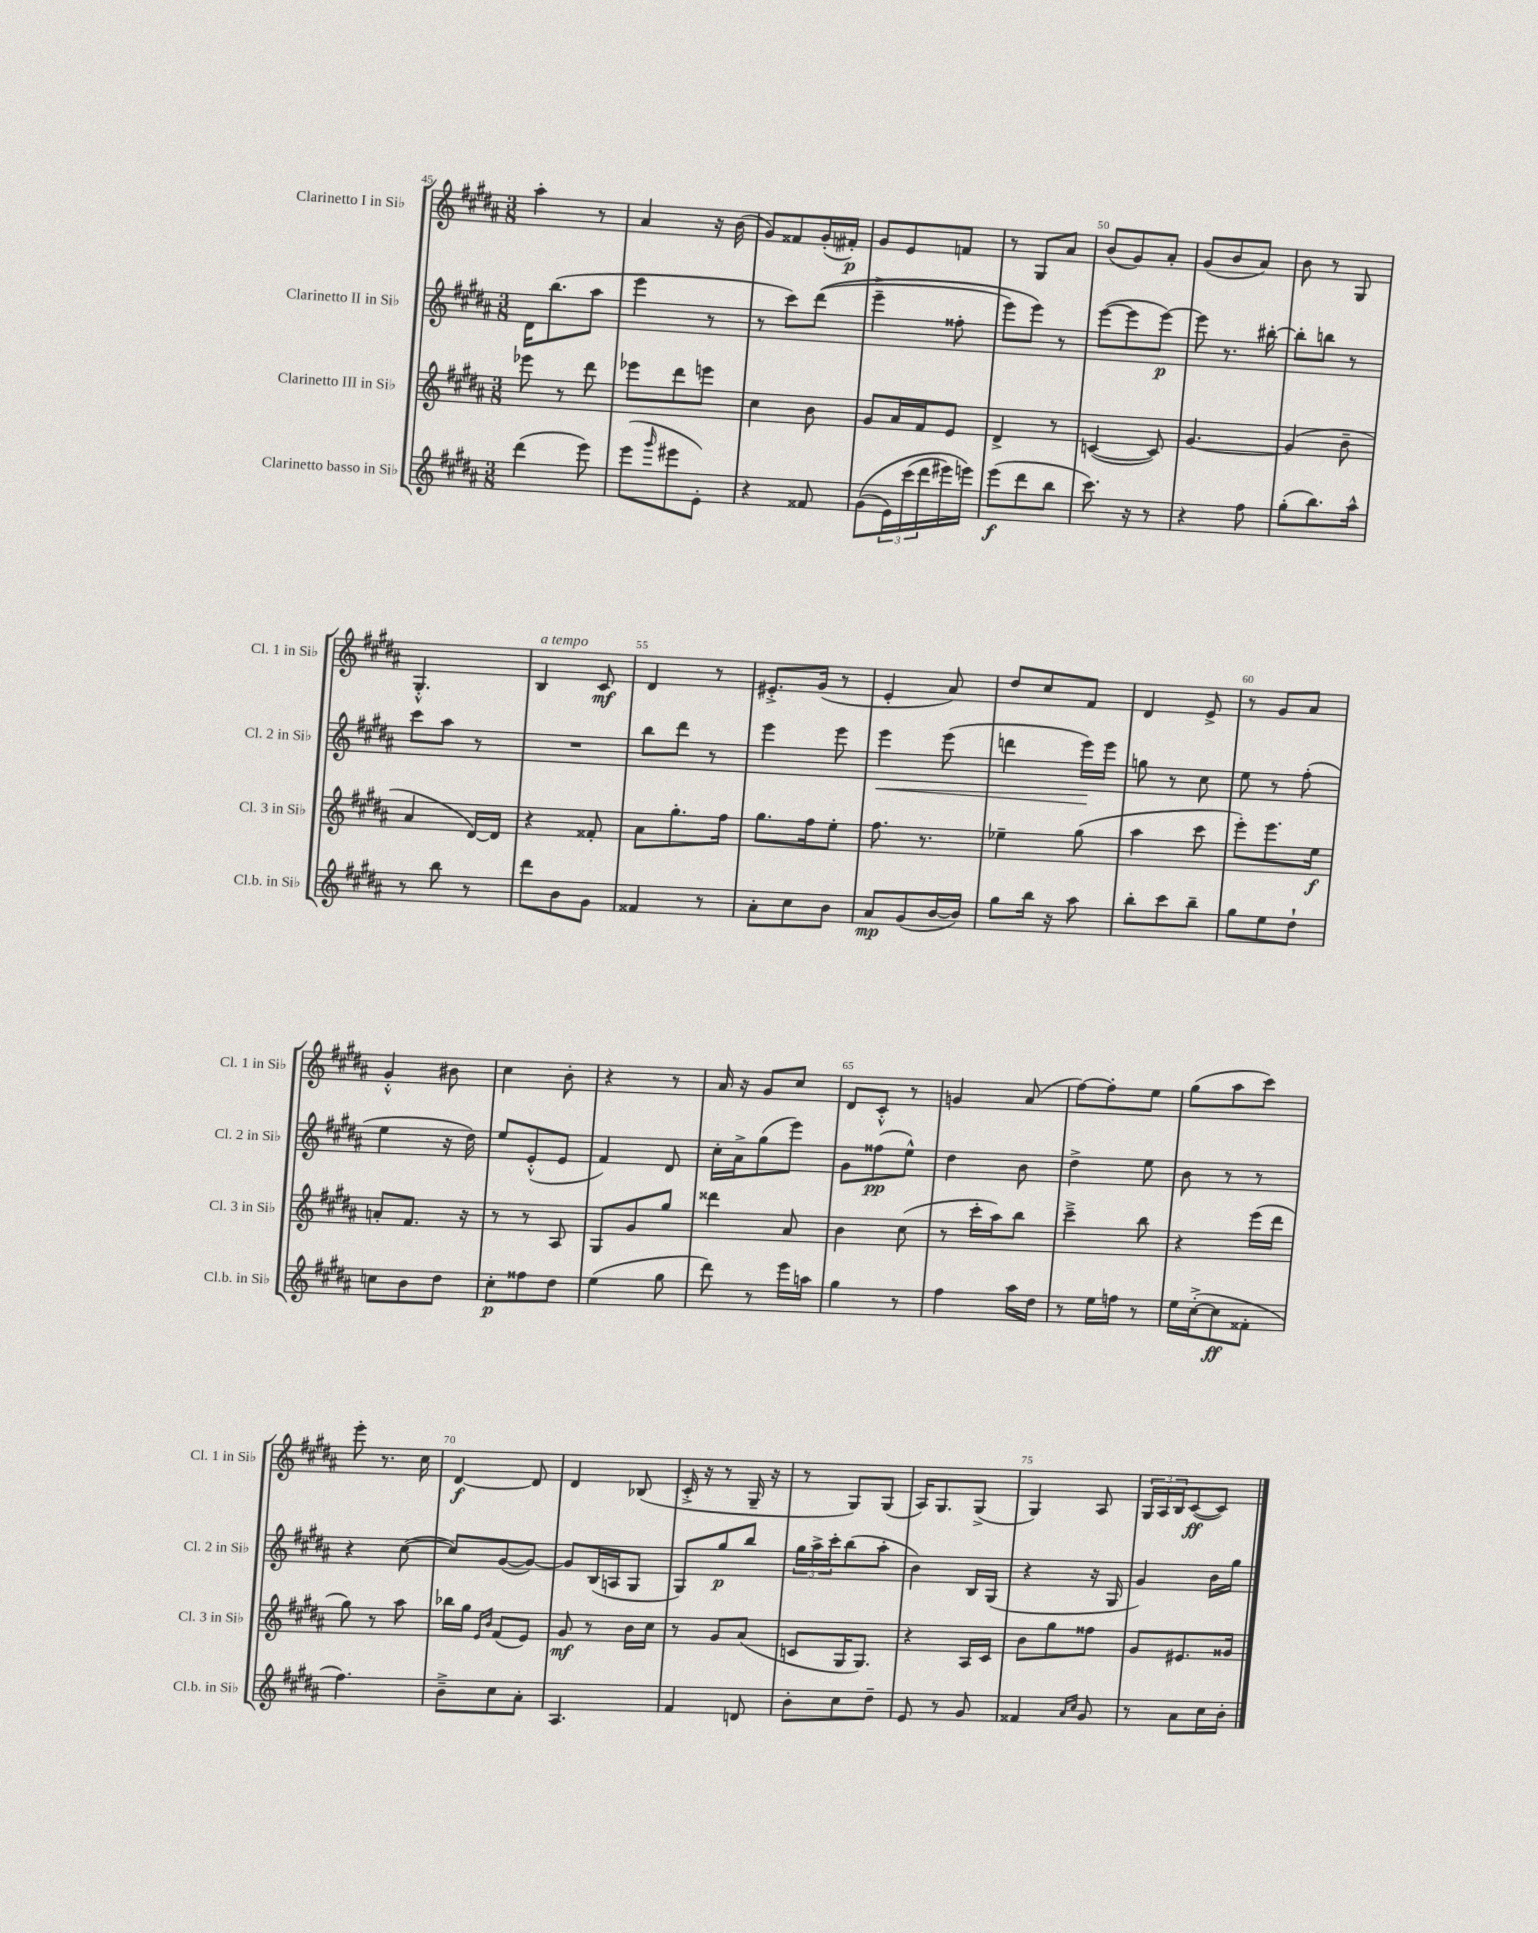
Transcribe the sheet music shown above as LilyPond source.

<<
\new StaffGroup <<
\new Staff = "s0" \with { instrumentName = "Clarinetto I in Sib" shortInstrumentName = "Cl. 1 in Sib" } {
    \clef treble \key b \major \numericTimeSignature \time 3/8
    ais''4-. r8 |
    ais'4 r16 b'16( |
    gis'8) fisis'8 gis'16-.( fis'16-.\p) |
    gis'8 e'8 f'8 |
    r8 gis8 ais'8 |
    b'8( gis'8) ais'8-. |
    gis'8( b'8 ais'8) |
    b'8 r8 gis8 |
    gis4.-.-^ |
    b4^\markup { \italic "a tempo" } cis'8\mf |
    dis'4 r8 |
    eis'8.-.-> gis'16( r8 |
    e'4-. ais'8) |
    dis''8 cis''8 fis'8 |
    dis'4 e'8-> |
    r8 gis'8 ais'8 |
    gis'4-.-^ bis'8 |
    cis''4 b'8-. |
    r4 r8 |
    ais'16 r16 gis'8 cis''8 |
    dis'8 cis'8-.-^ r8 |
    g'4 ais'8( |
    fis''8~) fis''8-. e''8 |
    gis''8( ais''8 cis'''8) |
    e'''8-. r8. cis''16 |
    dis'4~\f dis'8 |
    dis'4 bes8( |
    cis'16-.-> r16 r8 gis16-- r16 |
    r8 gis8) gis8( |
    ais16) gis8. gis8->( |
    gis4) ais8 |
    \tuplet 3/2 { gis16 ais16 b16 } cis'8~\ff( cis'8) \bar "|." |
}
\new Staff = "s1" \with { instrumentName = "Clarinetto II in Sib" shortInstrumentName = "Cl. 2 in Sib" } {
    \clef treble \key b \major \numericTimeSignature \time 3/8
    dis'16 b''8.( ais''8 |
    e'''4 r8 |
    r8 cis'''8) dis'''8(\( |
    e'''4---> fisis''8-. |
    e'''8) e'''8\) r8 |
    e'''8~( e'''8 e'''8~\p) |
    e'''8 r8. bis''16~-. |
    bis''8-. b''8 r8 |
    cis'''8 ais''8 r8 |
    R4. |
    b''8 dis'''8 r8 |
    e'''4 e'''8 |
    e'''4\< e'''8( |
    d'''4 e'''16\!) e'''16 |
    g''8 r8 cis''8 |
    e''8 r8 fis''8-.( |
    e''4 r16 dis''16) |
    e''8 e'8-.-^( e'8 |
    fis'4) dis'8 |
    cis''16-. ais'16-> gis''8( e'''8) |
    gis'8 fisis''8\pp( e''8-^) |
    dis''4 b'8 |
    dis''4-> e''8 |
    b'8 r8 r8 |
    r4 cis''8~( |
    cis''8) gis'8~( gis'8~) |
    gis'8 b16( a16 gis8 |
    gis8) gis''8\p b''8 |
    \tuplet 3/2 { gis''16 ais''16-> cis'''16-. } b''8( ais''8-. |
    b'4) b16 gis16( |
    r4 r16 gis16 |
    gis'4) b'16 gis''16 \bar "|." |
}
\new Staff = "s2" \with { instrumentName = "Clarinetto III in Sib" shortInstrumentName = "Cl. 3 in Sib" } {
    \clef treble \key b \major \numericTimeSignature \time 3/8
    ees'''8 r8 dis'''8 |
    ees'''8 dis'''8 e'''8 |
    cis''4 b'8 |
    gis'8 ais'16 fis'16 e'8 |
    dis'4-> r8 |
    c'4~( c'8) |
    gis'4.~ |
    gis'4( b'8-- |
    ais'4 dis'16~) dis'16 |
    r4 fisis'8-. |
    ais'8 gis''8.-. fis''16 |
    gis''8. fis''16 e''8-. |
    fis''8. r8. |
    ees''4-- gis''8( |
    ais''4 cis'''8 |
    e'''8-.) e'''8. e''16\f |
    a'8-. fis'8. r16 |
    r8 r8 ais8 |
    gis8 gis'8 gis''8 |
    disis'''4 ais'8 |
    b'4 cis''8( |
    r8 cis'''16-. ais''16) b''8 |
    cis'''4---> b''8 |
    r4 e'''16( dis'''16 |
    gis''8) r8 ais''8 |
    bes''16 gis''16 \grace { e'16 b'16 } fis'8( e'8) |
    gis'8\mf r8 b'16 cis''16 |
    r8 gis'8 ais'8( |
    c'8 gis16 gis8.) |
    r4 ais16 cis'16 |
    b'8 gis''8 fisis''8 |
    gis'8 eis'8. gisis'16 \bar "|." |
}
\new Staff = "s3" \with { instrumentName = "Clarinetto basso in Sib" shortInstrumentName = "Cl.b. in Sib" } {
    \clef treble \key b \major \numericTimeSignature \time 3/8
    dis'''4( e'''8) |
    e'''8( \grace { gis'''16 } eis'''8 e'8-.) |
    r4 fisis'8 |
    gis'8(\( \tuplet 3/2 { e'16) cis'''16( dis'''16 } eis'''16) e'''16\) |
    e'''8\f( dis'''8 b''8 |
    cis'''8.) r16 r8 |
    r4 fis''8 |
    gis''8-.( b''8.) ais''16-^ |
    r8 b''8 r8 |
    dis'''8 b'8 gis'8 |
    fisis'4 r8 |
    ais'8-. cis''8 b'8 |
    ais'8\mp gis'8( b'16~ b'16) |
    gis''8 b''16 r16 ais''8 |
    b''8-. cis'''8 b''8-- |
    gis''8 e''8 dis''8-! |
    c''8 b'8 dis''8 |
    cis''8-.\p fisis''8 dis''8 |
    e''4( gis''8 |
    dis'''8) r8 e'''16 a''16 |
    gis''4 r8 |
    fis''4 ais''16 dis''16 |
    r8 e''16 f''16 r8 |
    e''16 cis''16~-.->( cis''8\ff fisis'8-. |
    fis''4.) |
    b'8---> cis''8 ais'8-. |
    ais4. |
    fis'4 d'8 |
    b'8-. cis''8 dis''8-- |
    e'8 r8 gis'8 |
    fisis'4 \grace { ais'16 cis''16 } gis'8 |
    r8 ais'8 cis''16 b'16-. \bar "|." |
}
>>
>>
\layout { \context { \Score currentBarNumber = #45 \override BarNumber.break-visibility = ##(#f #t #t) barNumberVisibility = #(every-nth-bar-number-visible 5) } }
